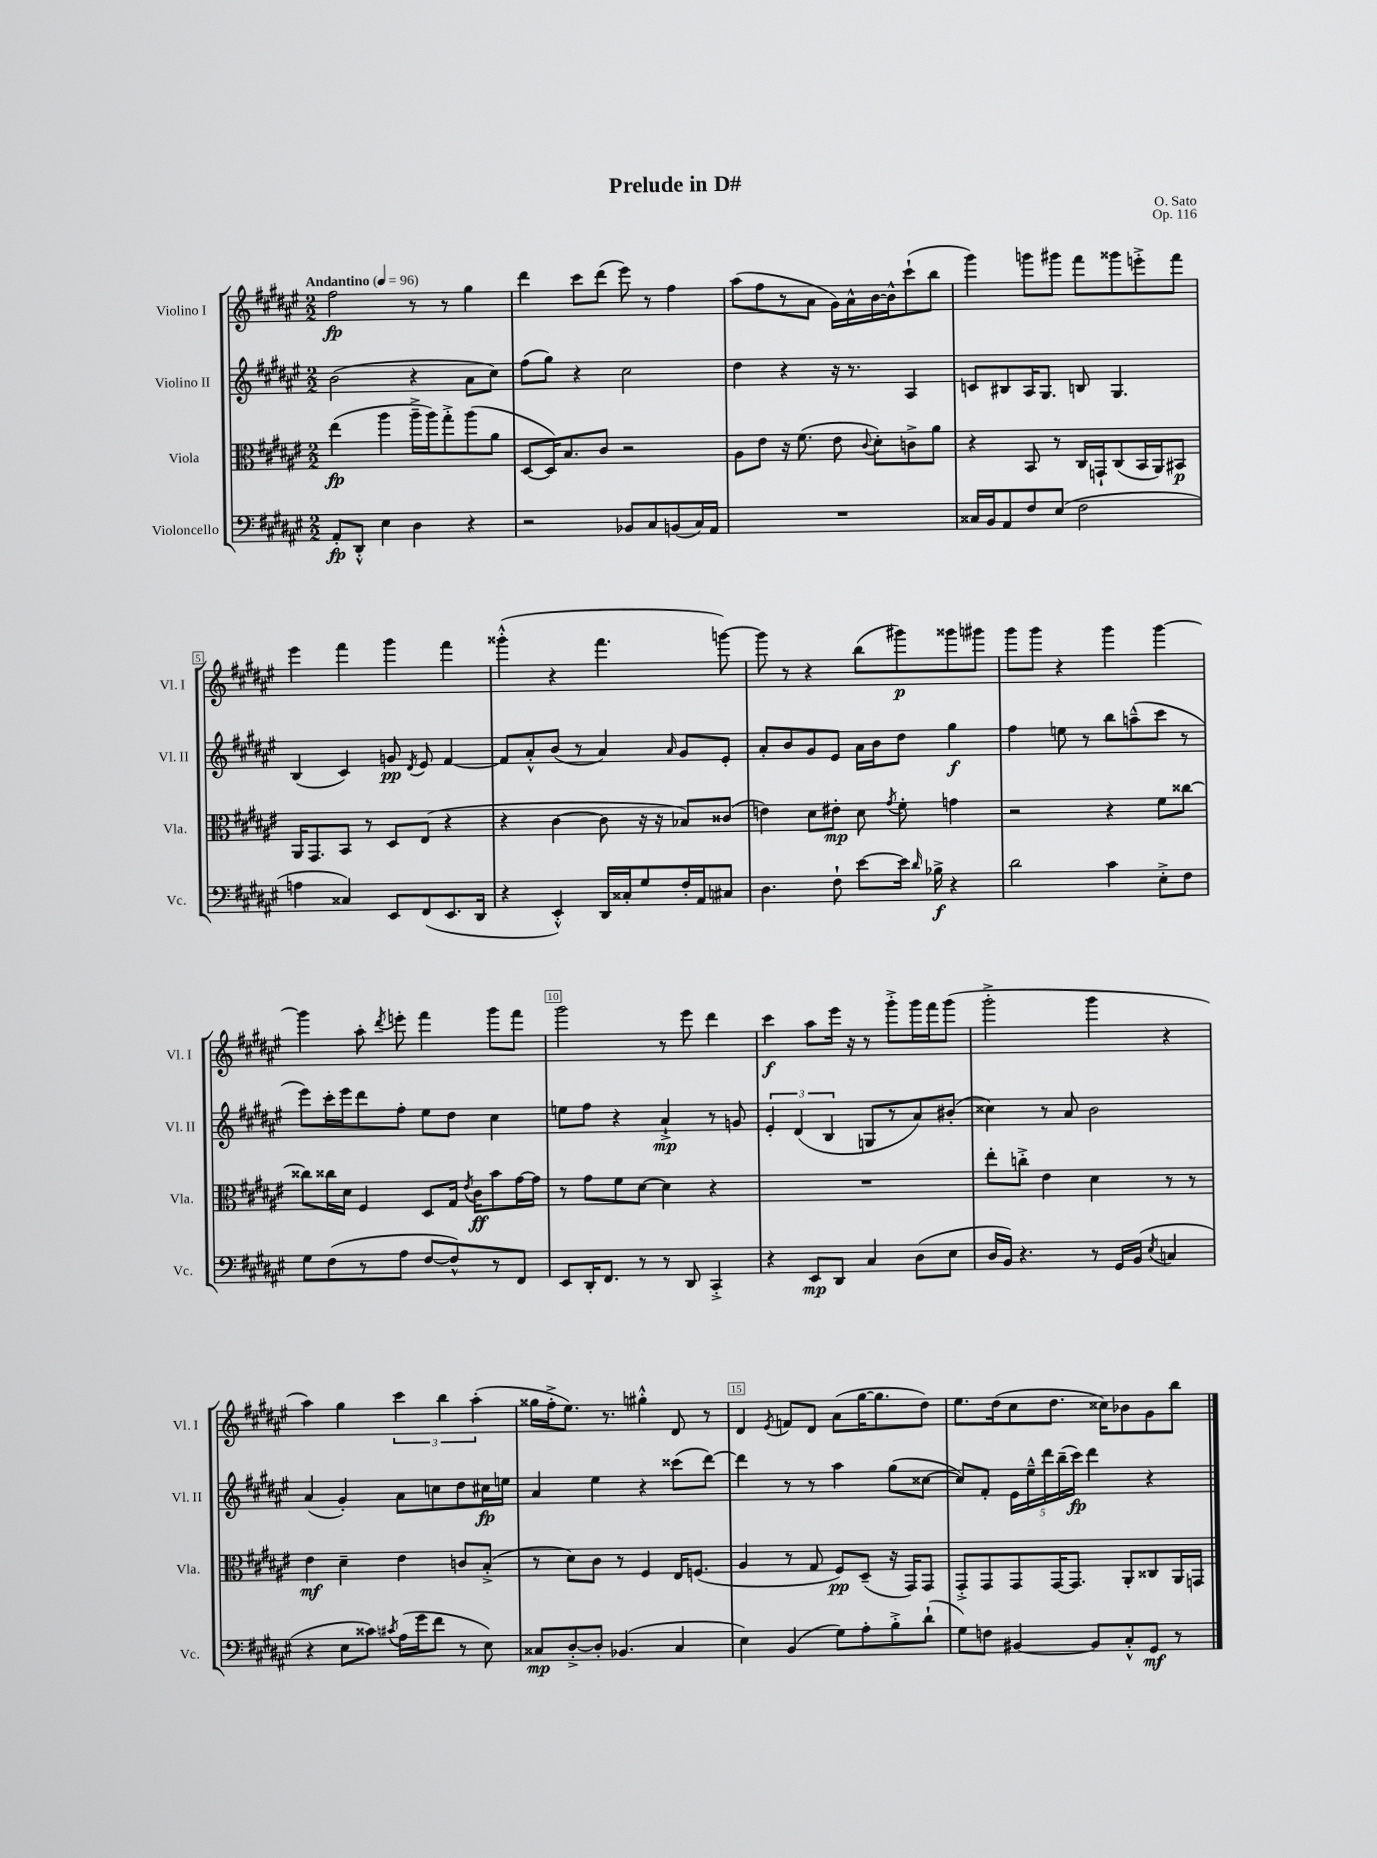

**kern	**kern	**kern	**kern
*staff4	*staff3	*staff2	*staff1
*clefF4	*clefC3	*clefG2	*clefG2
*k[f#c#g#d#a#e#]	*k[f#c#g#d#a#e#]	*k[f#c#g#d#a#e#]	*k[f#c#g#d#a#e#]
*M2/2	*M2/2	*M2/2	*M2/2
*MM96	*MM96	*MM96	*MM96
8AA#'/L	(4ee#\	(2b\	2ff#\
8DD#'^^/J	.	.	.
4E#\	4aa#\	.	.
4D#\	16aa#~^\LL	4r	8r
.	16aa#\J)	.	.
.	8gg#'^\	.	8r
4r	(8aa#\	8a#\L	4gg#\
.	8a#\J	8cc#\J)	.
=	=	=	=
2r	[8D#/L	(8ff#\L	4ddd#\
.	16D#/]K)	8gg#\J)	.
.	8.B/	.	.
.	.	4r	8ccc#\L
.	8c#/J	.	(8ddd#\J
8BB-/L	2r	2cc#\	8eee#\)
8C#/	.	.	8r
(8BB/	.	.	4ff#\
16C#/L)	.	.	.
16AA#/JJ	.	.	.
=	=	=	=
1r	8A#\L	4dd#\	(8aa#\L
.	8e#\J	.	8ff#\
.	16r	4r	8r
.	(8.f#\	.	.
.	.	.	8a#\J
.	8e#\	16r	16g#\LL)
.	.	8.r	16a#^^\
.	8qqc#/	.	.
.	8d#'\L)	.	[16b\
.	.	.	16b^^\]J
.	8c^\	4A#/	(8ccc#`\
.	8a#\J	.	8bb\J
=	=	=	=
16C##/LL	4r	8c/L	4ggg#\)
16BB/J	.	.	.
8AA#/	.	8B#/	.
8F#/	8BB/	16A#/K	8ggg\L
.	.	8.G#/J	.
(8E#/J	8r	.	8ggg#\J
2F#\	16C#/LL	8B/	8fff#\L
.	16GG`/J	.	.
.	(8C#/	4.G#/	8ggg##\
.	16BB/L	.	8eee'^\
.	16AA#/J)	.	.
.	8BB#/J	.	8fff#\J
=	=	=	=
4A\	16AA#/LK	(4B/	4eee#\
.	8.GG#/	.	.
4C##/)	8BB/J	4c#/)	4fff#\
.	8r	.	.
8EE#/L	8D#/L	8g/	4ggg#\
.	.	8qd#/	.
(8FF#/	(8E#/J	8e#/	.
8.EE#/	4r	[4f#/	4fff#\
16DD#/Jk	.	.	.
=	=	=	=
4r	4r	8f#/]L	(4ggg##'^^\
.	.	8a#'^^/	.
4EE#'^^/)	[4c#\	(8b/J	4r
.	.	8r	.
16DD#/LL	8c#\]	4a#/)	4.fff#\
16C##'/J	.	.	.
8G#/	16r	.	.
.	16r	.	.
.	.	16qqa#/	.
16F#'/L	8B-/L)	8g#/L	.
16AA#/J	.	.	.
8C#/J	(8c##/J	8e#'/J	[8ggg\)
=	=	=	=
4.D#\	4e\)	8a#'/L	8ggg\]
.	.	8b/	8r
.	8d#\L	8g#/	4r
8F#`\	8e#'\J	8e#/J	.
[8e#\L	8d#\	16a#\LL	(8bb\L
.	.	16b\J	.
.	8qg#/	.	.
16e#\]Jk	8f#'\	8dd#\J	8ggg#\)
16qqd#/	.	.	.
16B-^\	.	.	.
4r	4g\	4gg#\	8ggg##\
.	.	.	8ggg#\J
=	=	=	=
2d#\	2r	4ff#\	8ggg#\L
.	.	.	8ggg#\J
.	.	8ee\	4r
.	.	8r	.
4c#\	4r	8bb\L	4ggg#\
.	.	(8aa~^^\	.
8E#'^\L	8f#\L	8ccc#\J	[4ggg#\
8F#\J	[8cc##\J	8r	.
=	=	=	=
8G#\L	8cc##\]L	8eee#\L)	4ggg#\]
(8F#\	16cc##\L	16ccc#'\L	.
.	16d#\JJ	16eee#\J	.
8r	4F#/	8ddd#\	8aa#'\
.	.	.	8qddd#/
8A#\J	.	8ff#'\J	8eee'\
[8F#/L	8D#/L	8ee#\L	4fff#\
8F#^^/])	16G#/Jk	8dd#\J	.
.	8qe#/	.	.
.	16c#\LK	.	.
8r	8b\	4cc#\	8ggg#\L
8FF#/J	[16g#\L	.	8fff#\J
.	16g#\]JJ	.	.
=	=	=	=
8EE#/L	8r	8ee\L	2ggg#\
16DD#'/K	8g#\L	8ff#\J	.
8.FF#/J	.	.	.
.	8f#\	4r	.
8r	[8d#\J	.	.
8r	4d#\]	4a#`^/	8r
8DD#/	.	.	8eee#\
4CC#'^/	4r	8r	4ddd#\
.	.	8g/	.
=	=	=	=
4r	1r	6e#'/	4ccc#\
.	.	(6d#/	.
8EE#/L	.	.	8aa#\L
.	.	6B/	.
8DD#/J	.	.	16eee#\Jk
.	.	.	16r
4C#/	.	8G/L	8r
.	.	8r	8ggg#'^\L
(8D#\L	.	8a#/)	16ggg#\L
.	.	.	16fff#\J
8E#\J	.	(8b#'/J	(8ggg#\J
=	=	=	=
16D#/LL	8ee#'\L	4cc##\)	2ggg#'^\
16BB/JJ)	.	.	.
4.r	8cc'^\J	.	.
.	4e#\	8r	.
.	.	8a#/	.
8r	4d#\	2b\	4ggg#\
16GG#/LL	.	.	.
(16BB/JJ	.	.	.
8qE#/	.	.	.
4C/	8r	.	4r
.	8r	.	.
=	=	=	=
4r	4e#\	(4a#/	4aa#\)
8E#\L	4d#~\	4g#'/)	4gg#\
8c##\J)	.	.	.
8qc#/	.	.	.
(16A#\LL	4e#\	8a#\L	6ccc#\
16g#\J	.	.	.
8f#\J	.	8cc\	.
.	.	.	6bb\
8r	8c/L	8dd#\	.
.	.	.	(6aa#'\
8E#\)	(8B'^/J	16cc#\L	.
.	.	16ee\JJ	.
=	=	=	=
8C##/L	8r	4a#/	16gg##\LL
.	.	.	16ff#'^\J
[8D#'^/	8d#\L)	.	8.ee#\J)
8D#'/]J	8c#\J	4ee#\	.
.	.	.	8.r
(4.BB-/	8r	.	.
.	4F#/	4r	4gg#'^^\
4C##/	16E#/LK	(8ccc##\L	8d#/
.	(8.F/J	.	.
.	.	[8ddd#\J)	8r
=	=	=	=
4E#\)	4A#/	4ddd#\]	4d#/
.	.	.	8qe#/
(4BB/	8r	8r	8f/L
.	8G#/	8r	8d#/J
8G#\L)	8F#/L)	4aa#\	(8a#\L
8A#'\	(8D#~/J	.	[16gg#\K
.	.	.	8.gg#\]
8B'^\	16r	(8gg#\L	.
.	16GG#/LK)	.	.
(8d#`\J	8GG#/J	[8cc##\J	8dd#\J)
=	=	=	=
8G#\L)	8GG#'^/L	8cc##/]L)	8.ee#\L
8F\J	8GG#/	8f#'/J	.
.	.	.	(16dd#\k
[4BB#/	8GG#/	20e#\LL	8cc#\
.	.	20ee#~^^\	.
.	.	20ddd#\	.
.	[16GG#/K	.	8.dd#\J
.	.	(20bb~\	.
.	8.GG#/]J	.	.
.	.	20ccc#\JJ)	.
8BB#/]L	.	4ddd#\	.
.	.	.	16cc##\LK)
8C#'^^/	8AA#'/L	.	8b-\
8GG#/J	8C##/	4r	8g#\
8r	16AA#/L	.	8bb\J
.	16GG/JJ	.	.
==	==	==	==
*-	*-	*-	*-
